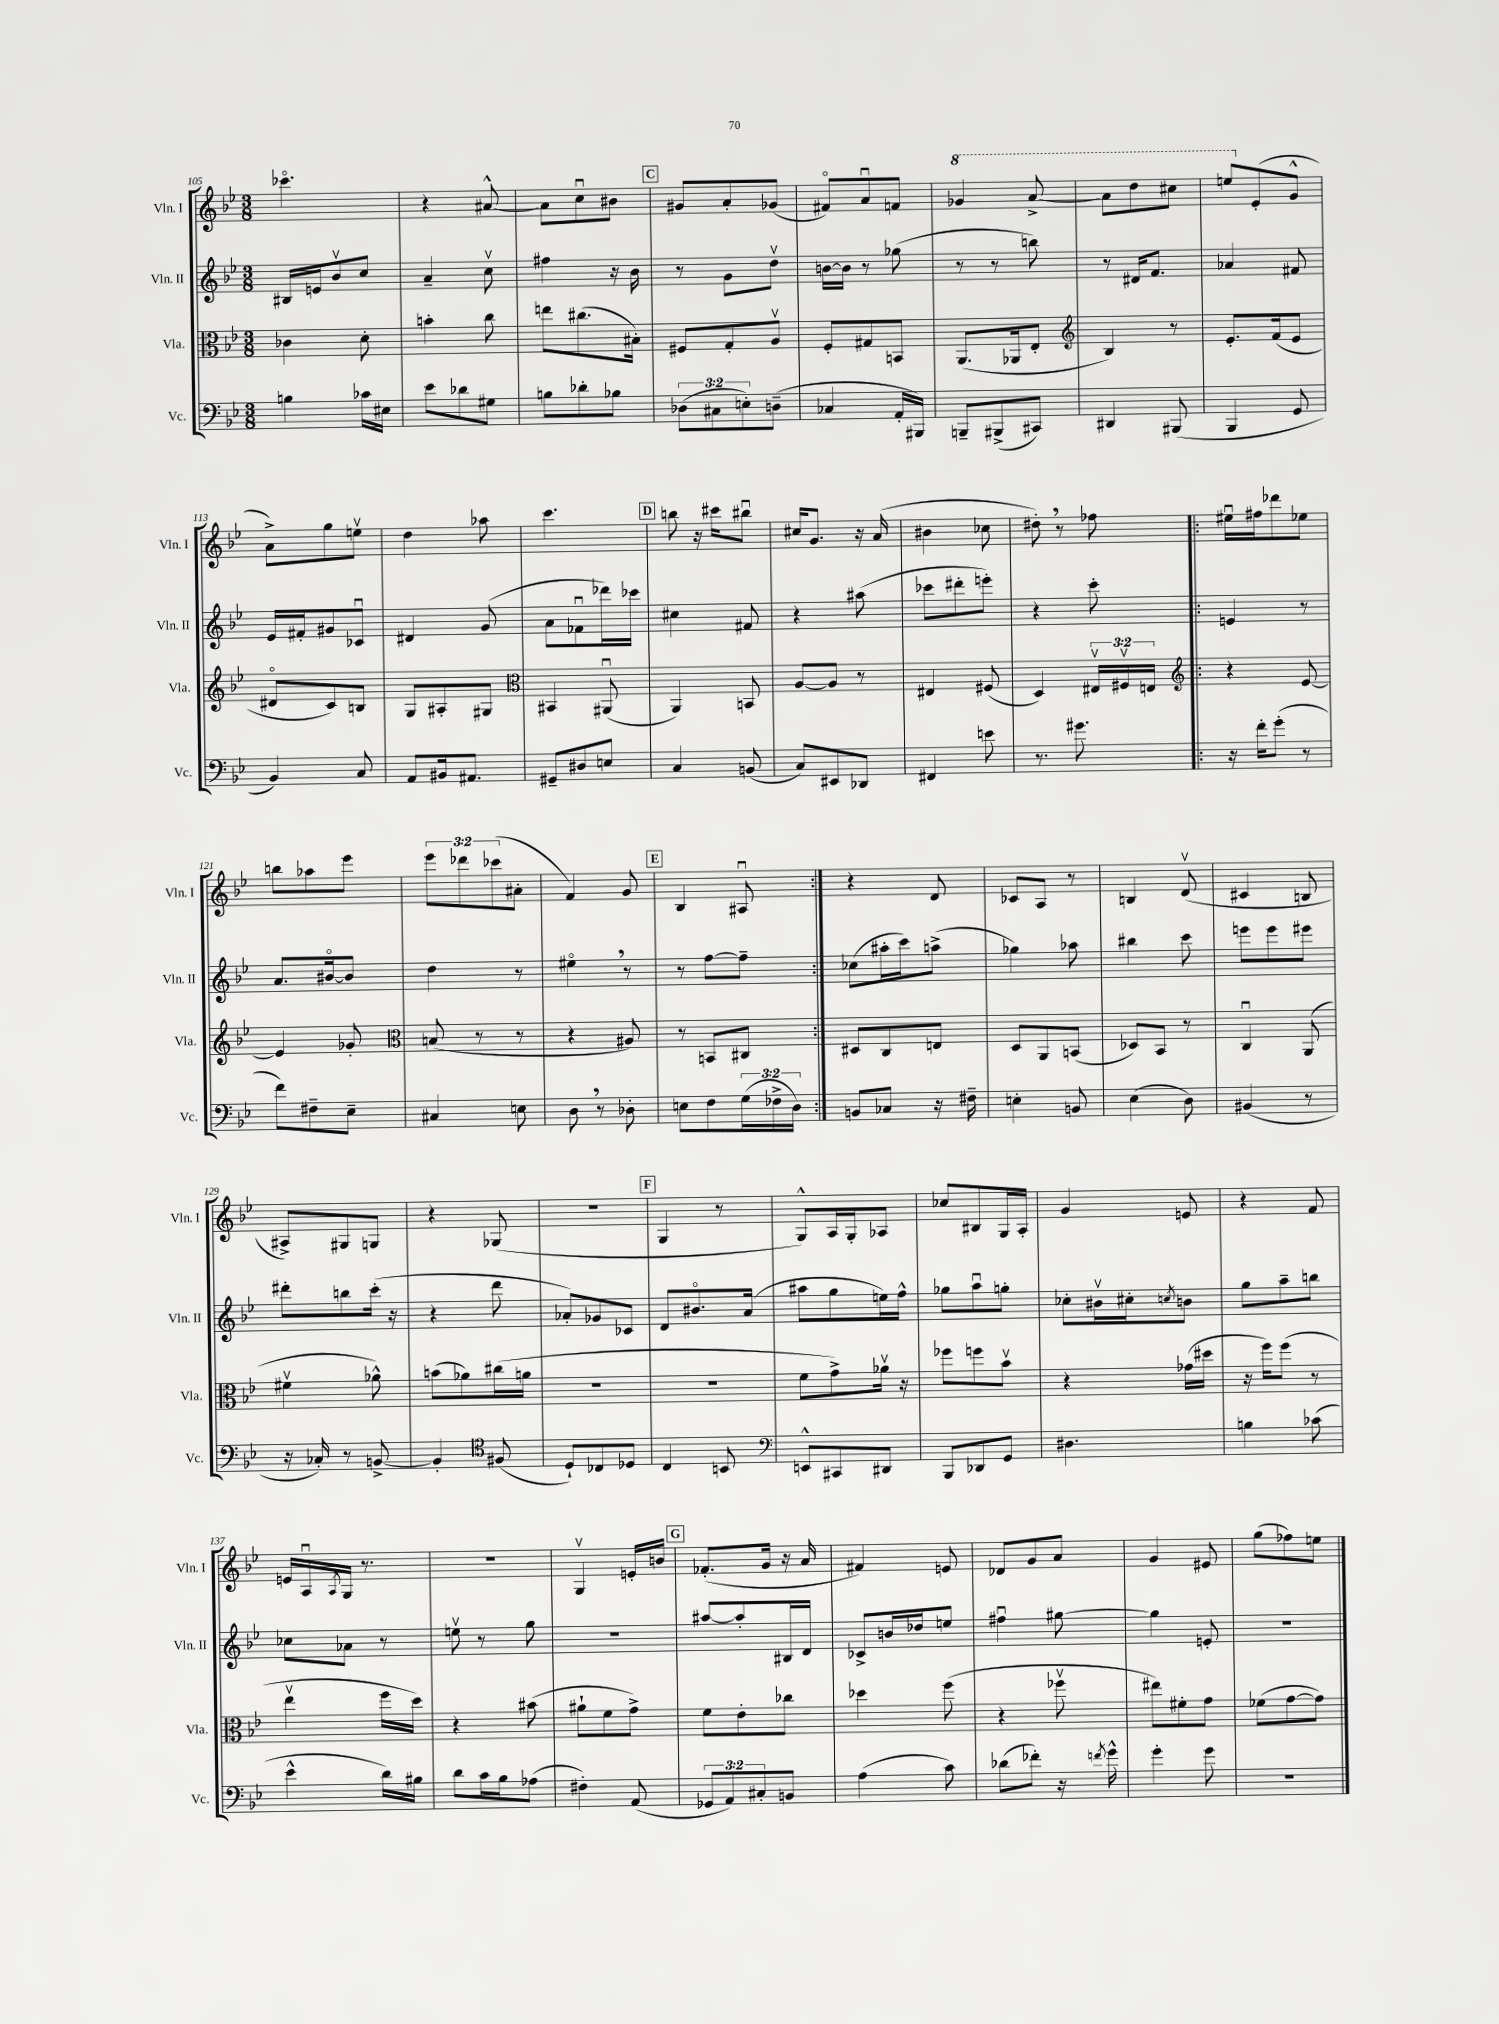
<<
\new StaffGroup <<
\new Staff = "s0" \with { instrumentName = "Vln. I" shortInstrumentName = "Vln. I" } {
    \clef treble \key bes \major \numericTimeSignature \time 3/8 \override Staff.TupletNumber.text = #tuplet-number::calc-fraction-text
    ces'''4.\flageolet |
    r4 ais'8~-^ |
    ais'8 c''8\downbow bis'8 |
    \mark \markup { \box "C" } gis'8 a'8-. ges'8( |
    fis'8\flageolet) a'8\downbow f'8 |
    \ottava #1 ges''4 a''8~-> |
    a''8 d'''8 cis'''8 |
    e'''8 \ottava #0 ees'8-.( g'8-^ |
    a'8->) g''8 e''8\upbow |
    d''4 aes''8 |
    c'''4. |
    \mark \markup { \box "D" } b''8 r16 cis'''16 bis''8\downbow |
    cis''16 g'8. r16 a'16( |
    bis'4 ces''8 |
    dis''8-.) \breathe r8 fes''8 |
    \repeat volta 2 { eis''16\downbow fis''16 des'''8 ees''8 |
    b''8 aes''8 ees'''8 |
    \tuplet 3/2 { ees'''8 des'''8 ces'''8( } ais'8-. |
    f'4) g'8 |
    \mark \markup { \box "E" } bes4 ais8\downbow | }
    r4 d'8 |
    ces'8 a8 r8 |
    b4 d'8\upbow( |
    cis'4 b8 |
    ais8->) gis8 g8 |
    r4 ges8( |
    R4. |
    \mark \markup { \box "F" } g4 r8 |
    g8-^) a16 g16-. aes8 |
    ces''8 bis8 g16 a16-. |
    g'4 e'8 |
    r4 f'8 |
    e'16 a16\downbow \acciaccatura { a8 } g16 r8. |
    R4. |
    g4\upbow e'16-. b'16 |
    \mark \markup { \box "G" } fes'8.-.( g'16 r16 a'16 |
    fis'4) e'8 |
    des'8 g'8 a'8 |
    g'4 eis'8 |
    g''8( fes''8) e''8 \bar "|." |
}
\new Staff = "s1" \with { instrumentName = "Vln. II" shortInstrumentName = "Vln. II" } {
    \clef treble \key bes \major \numericTimeSignature \time 3/8
    bis16 e'16 bes'8\upbow c''8 |
    a'4-- c''8\upbow |
    fis''4 r16 bes'16 |
    \mark \markup { \box "C" } r8 g'8 d''8\upbow |
    b'16~ b'16 r8 ges''8( |
    r8 r8 b''8) |
    r8 dis'16 f'8. |
    aes'4 fis'8 |
    ees'16 fis'16-. gis'8 ces'8\downbow |
    dis'4 g'8( |
    a'8 fes'8\downbow des'''16) ces'''16 |
    \mark \markup { \box "D" } cis''4 fis'8 |
    r4 ais''8( |
    ces'''8 dis'''8-. e'''8-.) |
    r4 c'''8-. |
    \repeat volta 2 { e'4 r8 |
    a'8. bis'16~\flageolet bis'8 |
    d''4 r8 |
    eis''4\flageolet \breathe r8 |
    \mark \markup { \box "E" } r8 f''8~ f''8-- | }
    ces''8( ais''16-. c'''16) a''8->( |
    ges''4) aes''8 |
    bis''4 c'''8 |
    e'''8 e'''8 eis'''8 |
    dis'''8-. b''8 c'''16-.( r16 |
    r4 d'''8 |
    aes'8-.) ges'8 ces'8 |
    \mark \markup { \box "F" } d'8 bis'8.\flageolet a'16( |
    ais''8 g''8 e''16) f''16-^ |
    ges''8 a''8\downbow g''8-. |
    ces''8-. bis'16\upbow cis''16-. \acciaccatura { c''8 } b'8 |
    g''8 a''8-- b''8 |
    ces''8 aes'8 r8 |
    e''8\upbow r8 g''8 |
    R4. |
    \mark \markup { \box "G" } ais''8~ ais''8-. bis16 d'16 |
    ces'8-> b'16 des''16 e''8 |
    fis''4\downbow gis''8~ |
    gis''4 e'8-. |
    R4. \bar "|." |
}
\new Staff = "s2" \with { instrumentName = "Vla." shortInstrumentName = "Vla." } {
    \clef alto \key bes \major \numericTimeSignature \time 3/8 \override Staff.TupletNumber.text = #tuplet-number::calc-fraction-text
    ces'4 d'8-. |
    b'4-. c''8 |
    e''8 cis''8.( bis16-.) |
    \mark \markup { \box "C" } fis8 g8-. a8\upbow |
    f8-. gis8 b,8 |
    a,8.( aes,16 ees8-. |
    \clef treble bes4) r8 |
    ees'8.-. f'16( ees'8 |
    dis'8\flageolet c'8) b8 |
    g8 ais8-. gis8 |
    \clef alto bis,4 ais,8\downbow( |
    \mark \markup { \box "D" } a,4) b,8 |
    a8~ a8 r8 |
    eis4 fis8( |
    d4) \tuplet 3/2 { eis16\upbow fis16\upbow e16 } |
    \repeat volta 2 { \clef treble r4 ees'8~ |
    ees'4 ges'8-. |
    \clef alto b8( r8 r8 |
    r4 ais8) |
    \mark \markup { \box "E" } r8 b,8 cis8 | }
    dis8 c8 e8 |
    d8 a,8 b,8( |
    des8) bes,8 r8 |
    c4\downbow a,8( |
    fis'4\upbow aes'8-^) |
    b'8( aes'8) cis''16( a'16 |
    R4. |
    \mark \markup { \box "F" } R4. |
    f'8 g'8->) aes'16\upbow r16 |
    fes''8 f''8 bes'8\upbow |
    r4 ges'16( dis''16 |
    r16 f''16) f''8( r8 |
    ees''4\upbow f''16 d''16) |
    r4 bis'8( |
    ais'8-! f'8 g'8->) |
    \mark \markup { \box "G" } f'8 ees'8-. ces''8 |
    des''4 f''8( |
    r4 fes''8\upbow |
    eis''8) fis'8-. g'8 |
    fes'8( g'8~ g'8) \bar "|." |
}
\new Staff = "s3" \with { instrumentName = "Vc." shortInstrumentName = "Vc." } {
    \clef bass \key bes \major \numericTimeSignature \time 3/8 \override Staff.TupletNumber.text = #tuplet-number::calc-fraction-text
    b4 ces'16 eis16 |
    ees'8 des'8 gis8 |
    b8 des'8-. bes8 |
    \mark \markup { \box "C" } \tuplet 3/2 { des8( cis8 e8-.) } d8--( |
    ces4 a,16-. bis,,16) |
    b,,8-- bis,,8->( cis,8) |
    dis,4 bis,,8( |
    bes,,4 g,8 |
    bes,4) c8 |
    a,8 bis,16 ais,8. |
    gis,8-- dis8 e8 |
    \mark \markup { \box "D" } c4 b,8( |
    c8) eis,8 des,8 |
    fis,4 e'8 |
    r8. gis'8. |
    \repeat volta 2 { r16 f'16-. g'8-.( r8 |
    f'8) fis8-- ees8-- |
    cis4 e8 |
    d8 \breathe r8 des8-. |
    \mark \markup { \box "E" } e8 f8 \tuplet 3/2 { g16( fes16-> d16) } | }
    b,8 ces8 r16 fis16-- |
    e4-. b,8 |
    ees4( d8) |
    bis,4( r8 |
    r16 ces16-.) r8 b,8~-> |
    b,4-. \clef tenor fis8( |
    d8-!) ces8 des8 |
    \mark \markup { \box "F" } c4 b,8 |
    \clef bass e,8-^ cis,8 dis,8 |
    bes,,8 des,8 g,8 |
    dis4. |
    b4 ces'8( |
    ees'4-^ d'16) bis16 |
    d'8 c'16 bes16 aes8( |
    fis4-.) a,8( |
    \mark \markup { \box "G" } \tuplet 3/2 { ges,8 a,8) cis8-. } b,8 |
    a4( c'8) |
    des'8( fes'8-.) r16 \acciaccatura { f'8 } g'16-^ |
    g'4-. g'8 |
    R4. \bar "|." |
}
>>
>>
\layout { \context { \Score currentBarNumber = #105 } }
